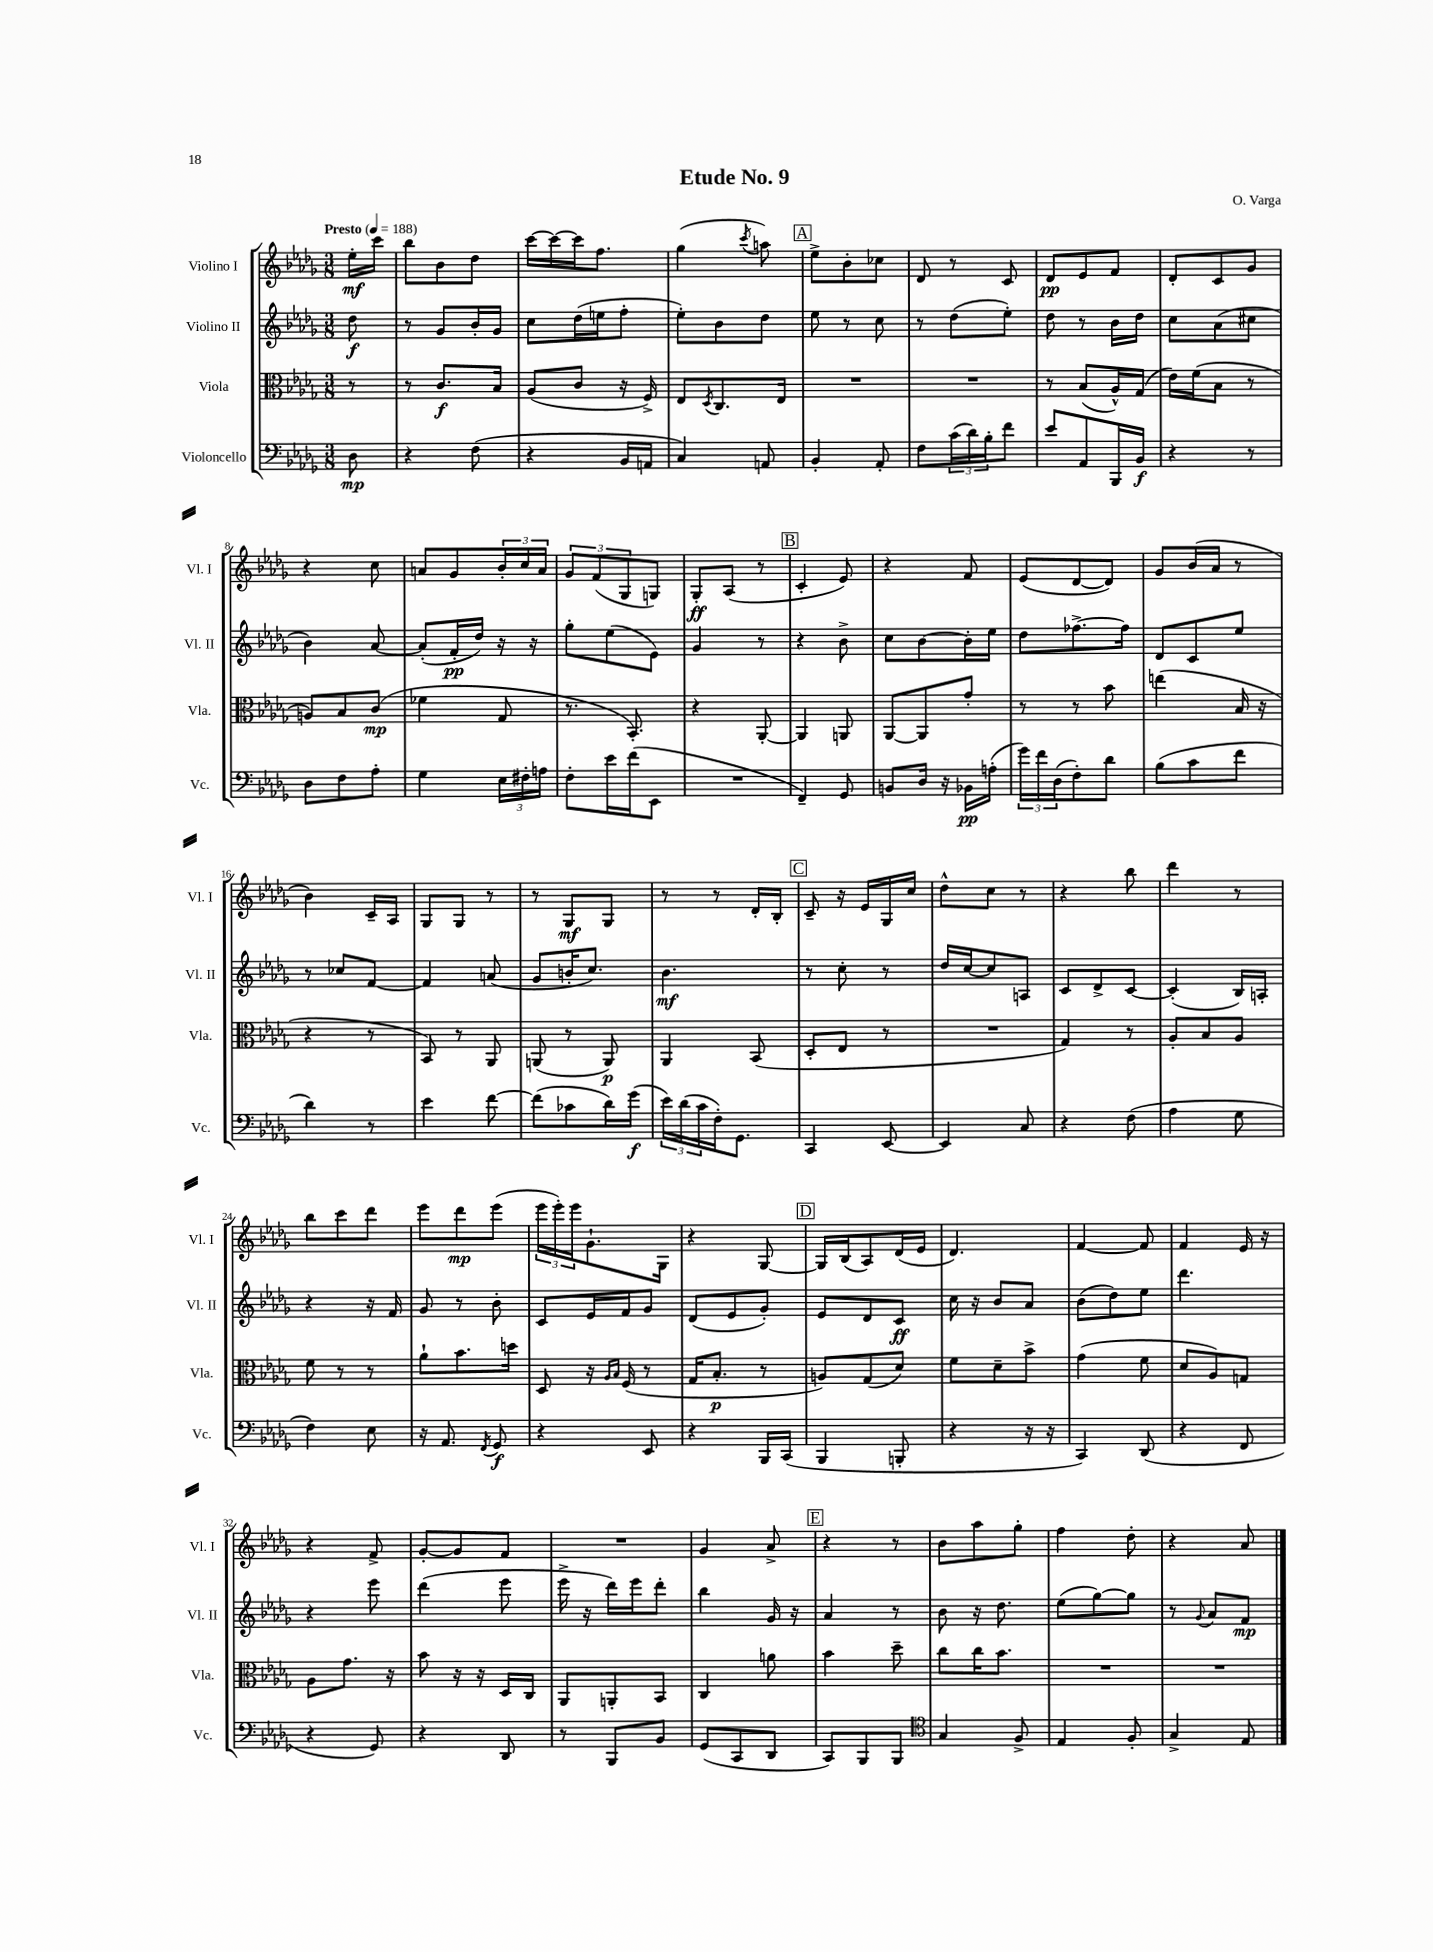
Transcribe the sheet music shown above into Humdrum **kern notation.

**kern	**kern	**kern	**kern
*staff4	*staff3	*staff2	*staff1
*clefF4	*clefC3	*clefG2	*clefG2
*k[b-e-a-d-g-]	*k[b-e-a-d-g-]	*k[b-e-a-d-g-]	*k[b-e-a-d-g-]
*M3/8	*M3/8	*M3/8	*M3/8
*MM188	*MM188	*MM188	*MM188
8D-	8r	8dd-	16ee-'
.	.	.	16ccc
=	=	=	=
4r	8r	8r	8bb-
.	8.c	8g-	8b-
(8F	.	16b-'	8dd-
.	16B-	16g-	.
=	=	=	=
4r	(8A-	8cc	[16ccc
.	.	.	16ccc_
.	8c	(16dd-	16ccc]
.	.	16ee	8.ff
16BB-	16r	8ff'	.
16AA	16F^)	.	.
=	=	=	=
4C)	8E-	8ee-')	(4gg-
.	8qD-	.	.
.	8.C	8b-	.
.	.	.	8qccc
8AA	.	8dd-	8aa)
.	16E-	.	.
=	=	=	=
4BB-'	4.r	8ee-	8ee-^
.	.	8r	8b-'
8AA-'	.	8cc	8cc-
=	=	=	=
8F	4.r	8r	8d-
(24c	.	(8dd-	8r
24d-)	.	.	.
24B-'	.	.	.
8f	.	8ee-')	8c
=	=	=	=
8e-	8r	8dd-	8d-
8AA-	(8B-	8r	8e-
16BBB-	16A-^^)	16b-	8f
16BB-	(16G-	16dd-	.
=	=	=	=
4r	16e-)	8cc	8d-'
.	(16f	.	.
.	8B-	(8a-	8c
8r	8r	8cc#	8g-
=	=	=	=
8D-	8A)	4b-)	4r
8F	8B-	.	.
8A-'	(8c	[8a-	8cc
=	=	=	=
4G-	4f-	(8a-']	8a
.	.	16f'	8g-
.	.	16dd-)	.
24E-	8G-	16r	24b-'
24F#'	.	.	24cc
.	.	16r	.
24A	.	.	24a
=	=	=	=
8F'	8.r	8gg-'	12g-
.	.	.	(12f
16e-	.	(8ee-	.
.	.	.	12G-
(16f	8.BB-')	.	.
8EE-	.	8e-)	8G)
=	=	=	=
4.r	4r	4g-	8G-'
.	.	.	(8A-
.	[8AA-'	8r	8r
=	=	=	=
4FF~)	4AA-]	4r	4c'
8GG-	8AA	8b-^	8e-)
=	=	=	=
8BB	[8AA-	8cc	4r
16D-	8AA-]	[8b-	.
16r	.	.	.
16BB-	8g-'	16b-']	8f
(16A'	.	16ee-	.
=	=	=	=
24g-)	8r	8dd-	(8e-
24f	.	.	.
(24D-	.	.	.
8F')	8r	[8.ff-^	[8d-
8d-	8b-	.	8d-])
.	.	16ff-]	.
=	=	=	=
(8B-	(4ee	8d-	8g-
8c	.	8c	(16b-
.	.	.	16a-
8f	16B-	8ee-	8r
.	16r	.	.
=	=	=	=
4d-)	4r	8r	4b-)
.	.	8cc-	.
8r	8r	[8f	16c~
.	.	.	16A-
=	=	=	=
4e-	8BB-)	4f]	8G-
.	8r	.	8G-
[8f	8AA-	(8a	8r
=	=	=	=
(8f]	(8AA	8g-	8r
8c-	8r	16b'	8G-
.	.	8.cc)	.
16d-)	8AA)	.	8G-
(16g-	.	.	.
=	=	=	=
24e-)	4AA-	4.b-	8r
(24d-	.	.	.
24c	.	.	.
16F')	.	.	8r
8.GG-	.	.	.
.	(8BB-	.	16d-'
.	.	.	16B-'
=	=	=	=
4CC	8D-'	8r	8c~
.	8E-	8cc'	16r
.	.	.	16e-
[8EE-	8r	8r	16G-
.	.	.	16cc
=	=	=	=
4EE-]	4.r	16dd-	8dd-^^
.	.	[16cc	.
.	.	8cc]	8cc
8C	.	8A	8r
=	=	=	=
4r	4G-)	8c	4r
.	.	8d-^	.
(8F	8r	[8c	8bb-
=	=	=	=
4A-	8A-'	(4c']	4ddd-
.	8B-	.	.
8G-	8A-	16B-)	8r
.	.	16A'	.
=	=	=	=
4F)	8f	4r	8bb-
.	8r	.	8ccc
8E-	8r	16r	8ddd-
.	.	16f	.
=	=	=	=
16r	8a-`	8g-	8eee-
8.AA-	.	.	.
.	8.b-	8r	8ddd-
8qFF	.	.	.
8GG-	.	8b-'	(8eee-
.	16dd	.	.
=	=	=	=
4r	8D-	8c	24eee-
.	.	.	24eee-')
.	.	.	24eee-
.	16r	16e-	8.g-`
.	16qqA-	.	.
.	16qqB-	.	.
.	(16F	16f	.
8EE-	8r	8g-	.
.	.	.	16G-
=	=	=	=
4r	16G-	(8d-	4r
.	8.B-'	.	.
.	.	8e-	.
16BBB-	8r	8g-')	[8G-
(16CC	.	.	.
=	=	=	=
4BBB-	8A)	8e-	16G-]
.	.	.	(16B-
.	(8G-	8d-	8A-)
8BBB'	8d-)	8c	(16d-
.	.	.	16e-
=	=	=	=
4r	8f	16cc	4.d-)
.	.	16r	.
.	8d-~	8b-	.
16r	8b-^	8a-	.
16r	.	.	.
=	=	=	=
4CC)	(4g-	(8b-	[4f
.	.	8dd-)	.
(8DD-	8f	8ee-	8f]
=	=	=	=
4r	8d-	4.ddd-	4f
.	8A-)	.	.
8FF	8G	.	16e-
.	.	.	16r
=	=	=	=
4r	8A-	4r	4r
.	8.g-	.	.
8GG-)	.	8eee-	8f^
.	16r	.	.
=	=	=	=
4r	8b-	(4ddd-	[8g-'
.	16r	.	8g-]
.	16r	.	.
8DD-	16D-	8eee-	8f
.	16C	.	.
=	=	=	=
8r	8AA-	16eee-^	4.r
.	.	16r	.
8BBB-	8AA'	16ddd-)	.
.	.	16eee-	.
8BB-	8BB-	8ddd-'	.
=	=	=	=
(8GG-	4C	4bb-	4g-
8CC	.	.	.
8DD-	8a	16g-	8a-^
.	.	16r	.
=	=	=	=
8CC)	4b-	4a-	4r
8BBB-	.	.	.
8BBB-	8dd-~	8r	8r
=	=	=	=
*clefC4	*	*	*
4G-	8cc	8b-	8b-
.	16cc	16r	8aa-
.	8.b-	8.dd-	.
8F^	.	.	8gg-'
=	=	=	=
4E-	4.r	(8ee-	4ff
.	.	[8gg-)	.
8F'	.	8gg-]	8dd-'
=	=	=	=
4G-^	4.r	8r	4r
.	.	8qqg-	.
.	.	8a-	.
8E-	.	8f	8a-
==	==	==	==
*-	*-	*-	*-
